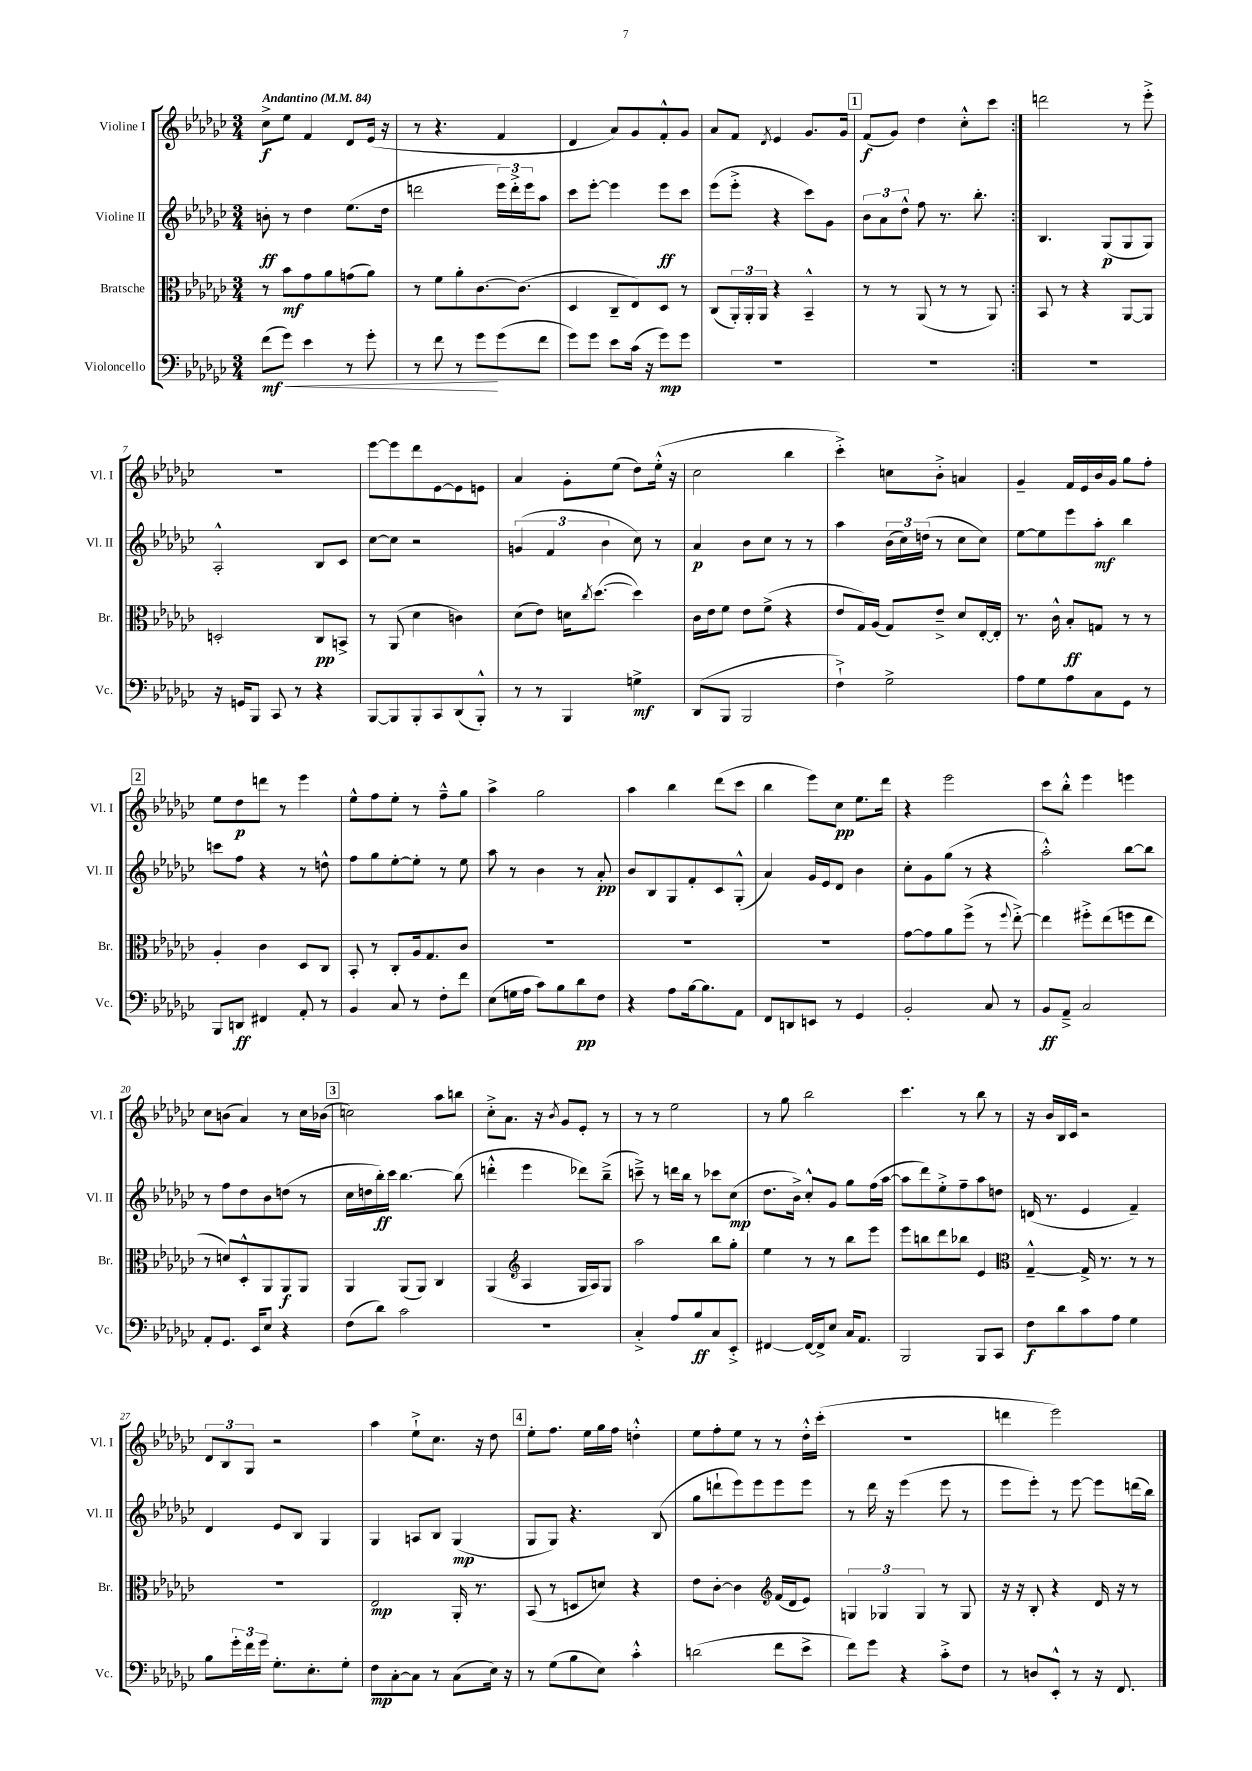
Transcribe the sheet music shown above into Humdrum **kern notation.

**kern	**dynam	**kern	**dynam	**kern	**dynam	**kern	**dynam
*part4	*part4	*part3	*part3	*part2	*part2	*part1	*part1
*staff4	*staff4	*staff3	*staff3	*staff2	*staff2	*staff1	*staff1
*I"Violoncello	*	*I"Bratsche	*	*I"Violine II	*	*I"Violine I	*
*I'Vc.	*	*I'Br.	*	*I'Vl. II	*	*I'Vl. I	*
*clefF4	*	*clefC3	*	*clefG2	*	*clefG2	*
*k[b-e-a-d-g-c-]	*	*k[b-e-a-d-g-c-]	*	*k[b-e-a-d-g-c-]	*	*k[b-e-a-d-g-c-]	*
*M3/4	*	*M3/4	*	*M3/4	*	*M3/4	*
*MM84	*	*MM84	*	*MM84	*	*MM84	*
=1	=1	=1	=1	=1	=1	=1	=1
!	!	!	!	!	!	!LO:TX:a:B:t=Andantino	!
!	!LO:HP:b	!	!	!	!	!	!
(8f\L	< mf	8r	.	8bn'\	ff	8cc-^\L	f
8g-\J)	.	8b-\L	mf	8r	.	8ee-\J	.
4e-\	.	8g-\	.	4dd-\	.	4f/	.
.	.	8a-\	.	.	.	.	.
8r	.	(8gn\	.	(8.ee-\L	.	8d-/L	.
8g-'\	.	8a-\J)	.	.	.	(16e-/Jk	.
.	.	.	.	16dd-\Jk	.	16r	.
=2	=2	=2	=2	=2	=2	=2	=2
8r	.	8r	.	2dddn\	.	8r	.
8f\	.	8f\L	.	.	.	4.r	.
8r	.	8a-'\	.	.	.	.	.
8g-\L	.	[8.c-\	.	.	.	.	.
(8g-\	[	.	.	24eee-\LL)	.	4f/	.
.	.	.	.	24ddd'^\	.	.	.
.	.	(8.c-\J]	.	.	.	.	.
.	.	.	.	24eee-\J	.	.	.
8f\J	.	.	.	8aa-\J	.	.	.
=3	=3	=3	=3	=3	=3	=3	=3
8g-\L)	.	4D-/	.	8ccc-\L	.	4d-/	.
8g-\J	.	.	.	[8eee-'\J	.	.	.
8e-\L	.	8C-~/L	.	4eee-\]	.	8a-/L)	.
(16c-\Jk	.	8E-/)	.	.	.	8g-/	.
16r	.	.	.	.	.	.	.
8g-\L)	mp	8D-/J	.	8eee-\L	ff	8f'^^/	.
8g-\J	.	8r	.	8ccc-\J	.	8g-/J	.
=4	=4	=4	=4	=4	=4	=4	=4
2.r	.	(8C-/L	.	(8eee-\L	.	8a-/L	.
.	.	24AA-'/L)	.	8eee-'^\J	.	8f/J	.
.	.	24AA-'/	.	.	.	.	.
.	.	24AA-/JJ	.	.	.	.	.
.	.	.	.	.	.	8qd-/	.
.	.	4r	.	4r	.	4e-/	.
.	.	4BB-~^^/	.	8ccc-\L)	.	8.g-/L	.
.	.	.	.	8g-\J	.	.	.
.	.	.	.	.	.	16g-/Jk	.
!!LO:REH:place=s1:t=1
=5	=5	=5	=5	=5	=5	=5	=5
2.r	.	8r	.	12b-\L	.	(8f/L	f
.	.	.	.	12a-\	.	.	.
.	.	8r	.	.	.	8g-/J)	.
.	.	.	.	12dd-^^\J	.	.	.
.	.	(8AA-/	.	8ff\	.	4dd-\	.
.	.	8r	.	8.r	.	.	.
.	.	8r	.	.	.	8cc-'^^\L	.
.	.	.	.	8.bb-'\	.	.	.
.	.	8AA-/)	.	.	.	8ccc-\J	.
=6:|!	=6:|!	=6:|!	=6:|!	=6:|!	=6:|!	=6:|!	=6:|!
2.r	.	8BB-/	.	4.B-/	.	2dddn\	.
.	.	8r	.	.	.	.	.
.	.	4r	.	.	.	.	.
.	.	.	.	(8G-/L	p	.	.
.	.	[8AA-/L	.	8G-/	.	8r	.
.	.	8AA-/J]	.	8G-/J)	.	8eee-'^\	.
!!LO:LB:g=z
=7	=7	=7	=7	=7	=7	=7	=7
16r	.	2Dn'/	.	2A-'^^/	.	2.r	.
16GGn/KL	.	.	.	.	.	.	.
8BBB-/J	.	.	.	.	.	.	.
8CC-/	.	.	.	.	.	.	.
8r	.	.	.	.	.	.	.
4r	.	8C-/L	pp	8B-/L	.	.	.
.	.	8BBn^/J	.	8c-/J	.	.	.
=8	=8	=8	=8	=8	=8	=8	=8
[8BBB-/L	.	8r	.	[8cc-\L	.	[8eee-\L	.
8BBB-/]	.	(8AA-/	.	8cc-\J]	.	8eee-\]	.
8BBB-'/	.	4d-\	.	2r	.	8ddd-\	.
8CC-/	.	.	.	.	.	[8e-\	.
(8DD-/	.	4cn\)	.	.	.	8e-\]	.
8BBB-'^^/J)	.	.	.	.	.	8en\J	.
=9	=9	=9	=9	=9	=9	=9	=9
8r	.	(8d-\L	.	(6gn/	.	4a-/	.
8r	.	8e-\J)	.	.	.	.	.
.	.	.	.	6f/	.	.	.
4BBB-/	.	16dn\KL	.	.	.	8g-'\L	.
.	.	8qcc-/	.	.	.	.	.
.	.	([8.dd-\J	.	.	.	.	.
.	.	.	.	6b-\	.	.	.
.	.	.	.	.	.	(8ee-\J	.
4Gn^\	mf	4dd-\])	.	8cc-\)	.	8dd-\L)	.
.	.	.	.	8r	.	(16ee-'^^\Jk	.
.	.	.	.	.	.	16r	.
=10	=10	=10	=10	=10	=10	=10	=10
(8DD-/L	.	16c-\LL	.	4a-/	p	2cc-\	.
.	.	16e-\J	.	.	.	.	.
8BBB-/J	.	8f\J	.	.	.	.	.
2BBB-/	.	8e-\L	.	8b-\L	.	.	.
.	.	(8f^\J	.	8cc-\J	.	.	.
.	.	4r	.	8r	.	4bb-\	.
.	.	.	.	8r	.	.	.
=11	=11	=11	=11	=11	=11	=11	=11
4F`^\)	.	8e-/L	.	4aa-\	.	4ccc-'^\)	.
.	.	16G-/L)	.	.	.	.	.
.	.	(16A-/JJ	.	.	.	.	.
2G-^\	.	8G-/L)	.	(24b-\LL	.	8ccn\L	.
.	.	.	.	24cc-\)	.	.	.
.	.	.	.	(24ddn\JJ	.	.	.
.	.	8e-~^/J	.	8r	.	8b-'^\J	.
.	.	8d-/L	.	8cc-\L	.	4an/	.
.	.	[16E-'/L	.	8cc-\J)	.	.	.
.	.	16E-'/JJ]	.	.	.	.	.
=12	=12	=12	=12	=12	=12	=12	=12
8A-\L	.	8.r	.	[8ee-\L	.	4g-~/	.
8G-\	.	.	.	8ee-\]	.	.	.
.	.	16c-^^\	.	.	.	.	.
8A-\	.	8B-'/L	ff	8eee-\	.	16f/LL	.
.	.	.	.	.	.	16e-/	.
8C-\	.	8Gn/J	.	8aa-'\J	mf	16b-/	.
.	.	.	.	.	.	16g-/JJ	.
8GG-\J	.	8r	.	4bb-\	.	8gg-\L	.
8r	.	8r	.	.	.	8ff'\J	.
!!LO:LB:g=z
!!LO:REH:place=s1:t=2
=13	=13	=13	=13	=13	=13	=13	=13
8BBB-/L	.	4A-'/	.	8cccn\L	.	8ee-\L	.
8DDn/J	ff	.	.	8ff\J	.	8dd-\	p
4FF#X/	.	4c-\	.	4r	.	8dddn\J	.
.	.	.	.	.	.	8r	.
8AA-'/	.	8D-/L	.	8r	.	4eee-\	.
8r	.	8C-/J	.	8ddn^^\	.	.	.
=14	=14	=14	=14	=14	=14	=14	=14
4BB-/	.	8BB-'/	.	8ff\L	.	8ee-^^\L	.
.	.	8r	.	8gg-\	.	8ff\	.
8C-/	.	8C-'/L	.	[8ee-'\	.	8ee-'\J	.
8r	.	16A-/k	.	8ee-'\J]	.	8r	.
.	.	8.G-/	.	.	.	.	.
8F'\L	.	.	.	8r	.	8ff~^^\L	.
8f\J	.	8c-/J	.	8ee-\	.	8gg-\J	.
=15	=15	=15	=15	=15	=15	=15	=15
(8E-\L	.	2.r	.	8aa-\	.	4aa-^\	.
16Gn\L	.	.	.	8r	.	.	.
16A-\JJ	.	.	.	.	.	.	.
8c-\L)	.	.	.	4b-\	.	2gg-\	.
8B-\	.	.	.	.	.	.	.
8d-\	pp	.	.	8r	.	.	.
8F\J	.	.	.	8a-'/	pp	.	.
=16	=16	=16	=16	=16	=16	=16	=16
4r	.	2.r	.	8b-/L	.	4aa-\	.
.	.	.	.	8B-/	.	.	.
8A-\L	.	.	.	8G-/	.	4bb-\	.
[16B-\k	.	.	.	8f'/	.	.	.
8.B-\]	.	.	.	.	.	.	.
.	.	.	.	8c-/	.	(8ddd-\L	.
8AA-\J	.	.	.	(8G-'^^/J	.	8ccc-\J	.
=17	=17	=17	=17	=17	=17	=17	=17
8FF/L	.	2.r	.	4a-/)	.	4bb-\	.
8DDn/	.	.	.	.	.	.	.
8EEn/J	.	.	.	16g-/LL	.	8eee-\L)	.
.	.	.	.	16e-/J	.	.	.
8r	.	.	.	8d-/J	.	8cc-\J	pp
4GG-/	.	.	.	4b-\	.	8.ee-\L	.
.	.	.	.	.	.	16ddd-\Jk	.
=18	=18	=18	=18	=18	=18	=18	=18
2BB-'/	.	[8g-\L	.	8cc-'\L	.	4r	.
.	.	8g-\]	.	8g-\	.	.	.
.	.	8a-\	.	(8gg-\J	.	2eee-\	.
.	.	(8ff^\J	.	8r	.	.	.
8C-/	.	8r	.	4r	.	.	.
.	.	8qqff/	.	.	.	.	.
8r	.	[8ee-'^\)	.	.	.	.	.
=19	=19	=19	=19	=19	=19	=19	=19
8BB-/L	ff	4ee-\]	.	2aa-'^^\)	.	8ccc-\L	.
8AA-~^/J	.	.	.	.	.	8bb-'^^\J	.
2C-/	.	8ff#X'^\L	.	.	.	4eee-\	.
.	.	(8ee-\	.	.	.	.	.
.	.	8ffn\	.	[8bb-\L	.	4eeen\	.
.	.	8ee-\J	.	8bb-\J]	.	.	.
!!LO:LB:g=z
=20	=20	=20	=20	=20	=20	=20	=20
8AA-'/L	.	8r	.	8r	.	8cc-\L	.
8.GG-/J	.	8dn/L)	.	8ff\L	.	(8bn\J	.
.	.	8D-'^^/	.	8dd-\	.	4a-/)	.
16EE-/KL	.	.	.	.	.	.	.
8E-/J	.	8AA-/	.	8b-\	.	.	.
4r	.	8AA-/	f	(8ddn\J	.	8r	.
.	.	8AA-/J	.	8r	.	16cc-\LL	.
.	.	.	.	.	.	(16b-X\JJ	.
!!LO:REH:place=s1:t=3
=21	=21	=21	=21	=21	=21	=21	=21
(8F\L	.	4AA-/	.	16cc-\LL	.	2ccn\)	.
.	.	.	.	16ddn\	.	.	.
8d-\J)	.	.	.	16bb-'\)	ff	.	.
.	.	.	.	16ccc-\JJ	.	.	.
2c-\	.	(8AA-/L	.	[4.bb-\	.	.	.
.	.	8AA-/J)	.	.	.	.	.
.	.	4C-/	.	.	.	8aa-\L	.
.	.	.	.	(8bb-\]	.	8bbn\J	.
=22	=22	=22	=22	=22	=22	=22	=22
2.r	.	(4AA-/	.	4dddn'^^\	.	8cc-'^\L	.
.	.	.	.	.	.	8.a-\J	.
*	*	*clefG2	*	*	*	*	*
.	.	4A-/	.	4eee-\	.	.	.
.	.	.	.	.	.	16r	.
.	.	.	.	.	.	8qb-/	.
.	.	.	.	.	.	8g-/L	.
.	.	16G-/LL	.	8ddd-X\L)	.	8e-'/J	.
.	.	16A-/J)	.	.	.	.	.
.	.	8G-/J	.	(8bb-~^\J	.	8r	.
=23	=23	=23	=23	=23	=23	=23	=23
4C-'^/	.	2aa-\	.	8cccn~^\)	.	8r	.
.	.	.	.	8r	.	8r	.
8A-/L	.	.	.	16dddn\LL	.	2ee-\	.
.	.	.	.	16bb-\JJ	.	.	.
8B-/	ff	.	.	8r	.	.	.
8C-/	.	8bb-\L	.	8ccc-X\L	.	.	.
8EE-'^/J	.	8gg-'\J	.	(8cc-\J	mp	.	.
=24	=24	=24	=24	=24	=24	=24	=24
[4FF#X/	.	4ee-\	.	8.dd-\L	.	8r	.
.	.	.	.	.	.	8gg-\	.
.	.	.	.	16b-^\Jk)	.	.	.
16FF#/LL_	.	8r	.	8cc-'^^/L	.	2bb-\	.
16FF#^/J]	.	.	.	.	.	.	.
8E-/J	.	8r	.	8g-/J	.	.	.
16C-/KL	.	8bb-\L	.	8gg-\L	.	.	.
8.AA-/J	.	.	.	.	.	.	.
.	.	8eee-\J	.	(16ff\L	.	.	.
.	.	.	.	[16aa-\JJ	.	.	.
=25	=25	=25	=25	=25	=25	=25	=25
2BBB-/	.	8eee-\L	.	8aa-\L]	.	4.ccc-\	.
.	.	8bbn\	.	8ddd-\)	.	.	.
.	.	8ddd-\	.	8ee-'^\	.	.	.
.	.	8bb-X\J	.	8ff~\	.	8r	.
8BBB-/L	.	4e-/	.	8aa-\	.	8bb-\	.
8CC-/J	.	.	.	8ddn\J	.	8r	.
=26	=26	=26	=26	=26	=26	=26	=26
*	*	*clefC3	*	*	*	*	*
8F\L	f	[4G-~^^/	.	(16dn/	.	16r	.
.	.	.	.	8.r	.	16b-/LL	.
8d-\	.	.	.	.	.	16B-/	.
.	.	.	.	.	.	16c-/JJ	.
8c-\	.	16G-^/]	.	4e-/	.	2r	.
.	.	8.r	.	.	.	.	.
8A-\J	.	.	.	.	.	.	.
4G-\	.	8r	.	4f~/)	.	.	.
.	.	8r	.	.	.	.	.
!!LO:LB:g=z
=27	=27	=27	=27	=27	=27	=27	=27
8B-\L	.	2.r	.	4d-/	.	12d-/L	.
.	.	.	.	.	.	12B-/	.
24g-'\L	.	.	.	.	.	.	.
24f\	.	.	.	.	.	12G-/J	.
24g-\JJ	.	.	.	.	.	.	.
8.G-'\L	.	.	.	8e-/L	.	2r	.
.	.	.	.	8B-/J	.	.	.
8.E-'\	.	.	.	.	.	.	.
.	.	.	.	4G-/	.	.	.
8G-'\J	.	.	.	.	.	.	.
=28	=28	=28	=28	=28	=28	=28	=28
8F\L	mp	2E-/	mp	4G-/	.	4aa-\	.
[8C-'\	.	.	.	.	.	.	.
8C-\J]	.	.	.	8An/L	.	8ee-`^\L	.
8r	.	.	.	8B-/J	.	8.cc-\J	.
(8C-\L	.	16AA-'/	.	(4G-/	mp	.	.
.	.	8.r	.	.	.	16r	.
16E-\Jk)	.	.	.	.	.	8dd-\	.
16r	.	.	.	.	.	.	.
!!LO:REH:place=s1:t=4
=29	=29	=29	=29	=29	=29	=29	=29
8r	.	(8BB-/	.	8G-/L	.	8ee-'\L	.
(8G-\L	.	8r	.	8G-/J)	.	8.ff\J	.
8B-\	.	8Dn/L	.	4.r	.	.	.
.	.	.	.	.	.	16ee-\LL	.
8E-\J)	.	8dn/J)	.	.	.	16gg-\	.
.	.	.	.	.	.	16ff\JJ	.
4c-'^^\	.	4r	.	.	.	4ddn'^^\	.
.	.	.	.	(8B-/	.	.	.
=30	=30	=30	=30	=30	=30	=30	=30
(2dn\	.	8e-\L	.	8gg-\L	.	8ee-\L	.
.	.	[8c-'\J	.	8dddn`\	.	8ff'\	.
.	.	4c-\]	.	8eee-\)	.	8ee-\J	.
.	.	.	.	8eee-\	.	8r	.
*	*	*clefG2	*	*	*	*	*
8f\L	.	(16f/LL	.	8eee-\	.	8r	.
.	.	16d-/J	.	.	.	.	.
8e-^\J	.	8e-/J)	.	8eee-\J	.	16dd-'^^\LL	.
.	.	.	.	.	.	(16ccc-'\JJ	.
=31	=31	=31	=31	=31	=31	=31	=31
8f\L)	.	6Gn/	.	8r	.	2.r	.
8g-\J	.	.	.	16ddd-\	.	.	.
.	.	6G-X/	.	.	.	.	.
.	.	.	.	16r	.	.	.
4r	.	.	.	(4eee-\	.	.	.
.	.	6G-/	.	.	.	.	.
8c-'^\L	.	8r	.	8eee-\	.	.	.
8F\J	.	8G-/	.	8r	.	.	.
=32	=32	=32	=32	=32	=32	=32	=32
8r	.	16r	.	8eee-\L	.	4dddn\	.
.	.	16r	.	.	.	.	.
8Dn/L	.	8B-'/	.	8eee-'\J)	.	.	.
8EE-'^^/J	.	4r	.	8r	.	2eee-\)	.
8r	.	.	.	[8eee-\	.	.	.
16r	.	16d-/	.	8eee-\L]	.	.	.
8.FF/	.	16r	.	.	.	.	.
.	.	8r	.	(16dddn\L	.	.	.
.	.	.	.	16bb-\JJ)	.	.	.
==	==	==	==	==	==	==	==
*-	*-	*-	*-	*-	*-	*-	*-
